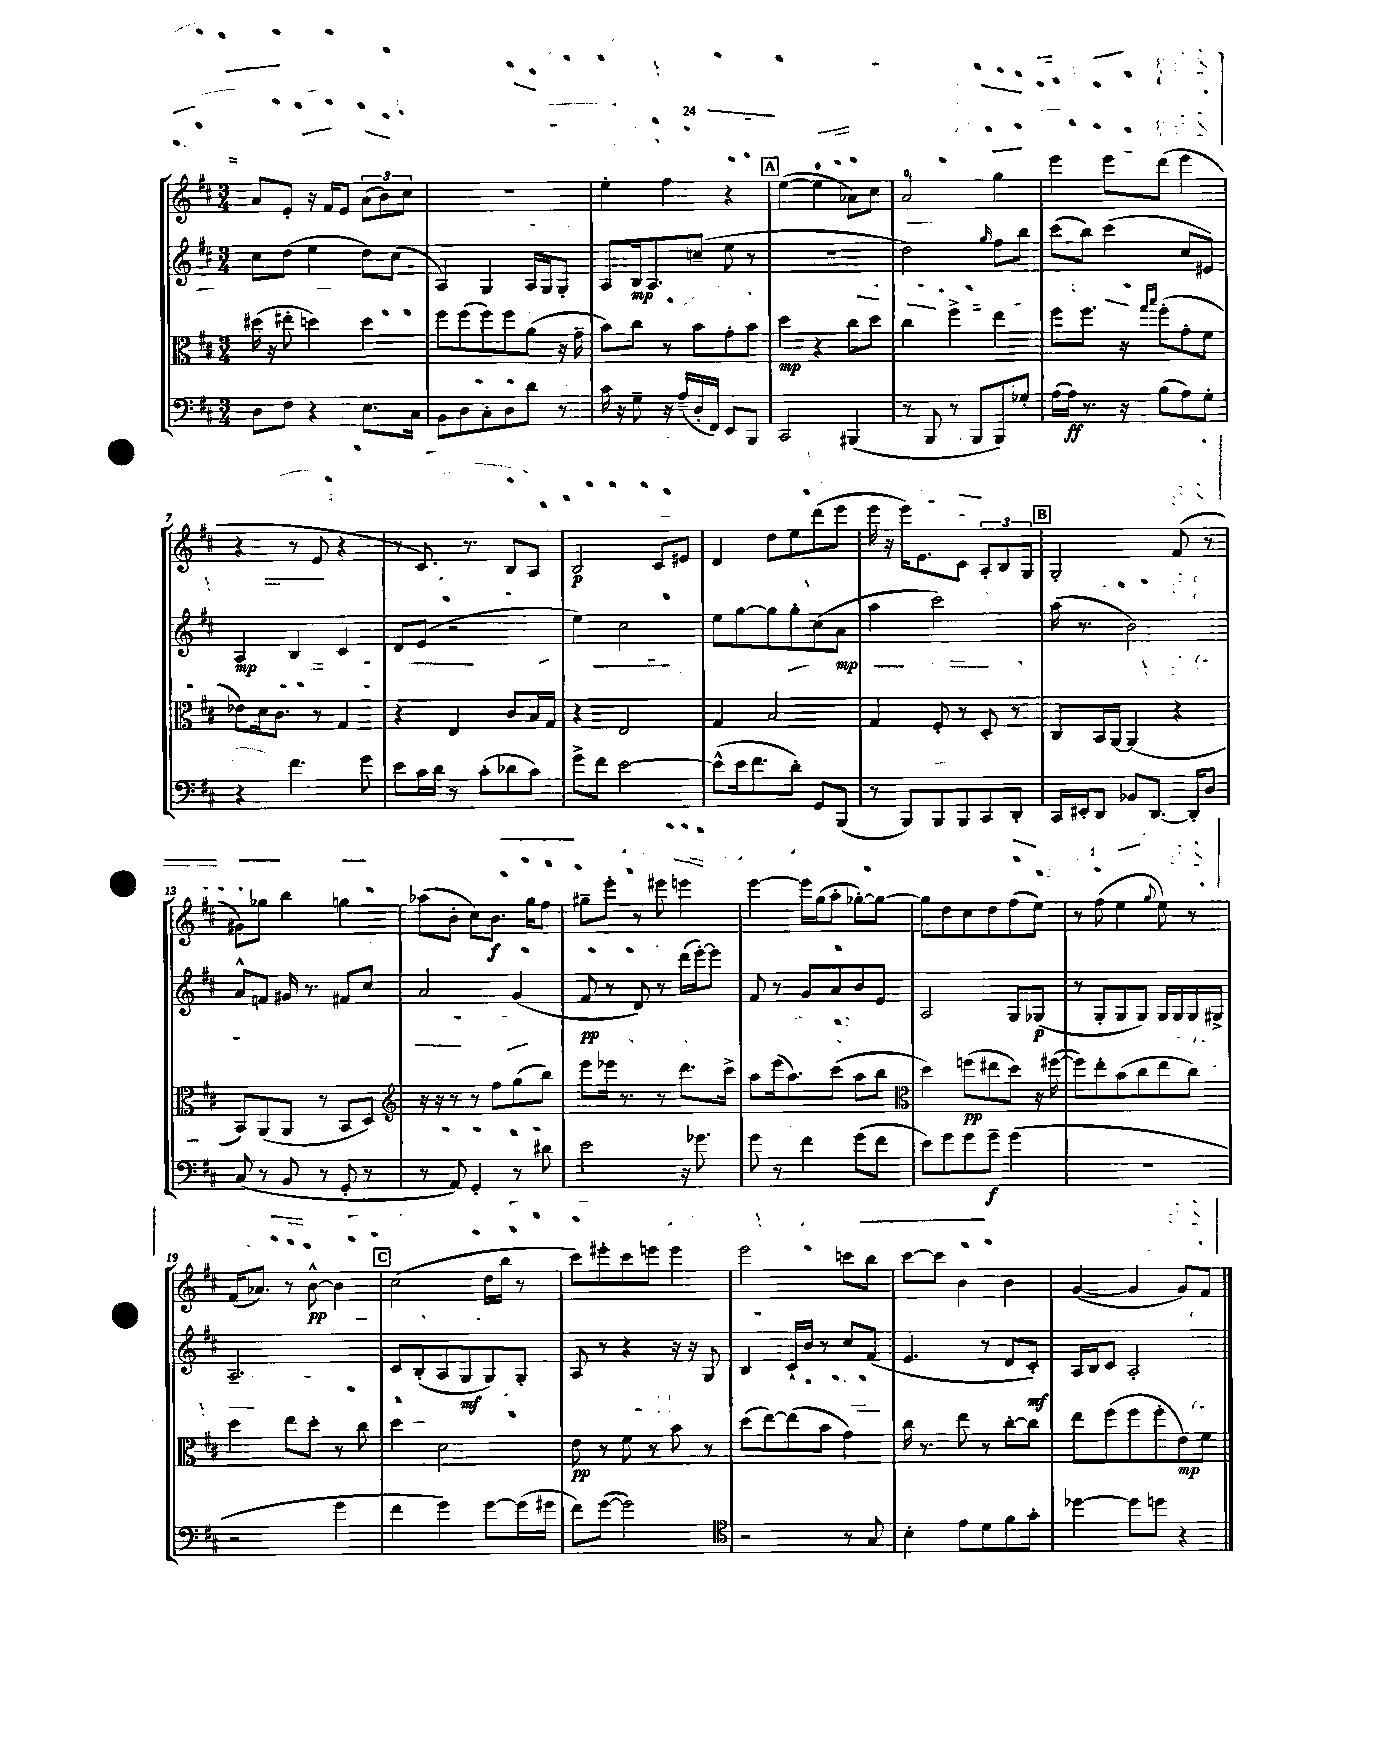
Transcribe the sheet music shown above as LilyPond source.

<<
\new StaffGroup <<
\new Staff = "s0" {
    \clef treble \key d \major \numericTimeSignature \time 3/4
    a'8 e'8-. r16 fis'16 e'8 \tuplet 3/2 { a'8( b'8) cis''8 } |
    R2. |
    e''4-. fis''4 r4 |
    \mark \markup { \box "A" } e''4~( e''4-0 aes'8) cis''8 |
    a'2-0 g''4 |
    e'''4 e'''8 d'''8( e'''4 |
    r4 r8 e'8 r4 |
    r8 cis'8.) r8. b8 a8 |
    b2\p cis'8 eis'8 |
    d'4 d''8 e''8 d'''8( e'''8 |
    e'''16 r16 e'''16) e'8. cis'8 \tuplet 3/2 { a8-. b8 g8 } |
    \mark \markup { \box "B" } g2-. fis'8( r8 |
    gis'8) ges''8 b''4 g''4 |
    aes''8( b'8-. cis''8) b'8.\f g''16 fis''8 |
    gis''8-- e'''8-. r8 eis'''8 e'''4 |
    e'''4~ e'''16 g''16( a''8-. ges''8~-.) ges''8~ |
    ges''8 d''8 cis''8 d''8 fis''8( e''8) |
    r8 fis''8( e''4 \appoggiatura { g''8 } e''8) r8 |
    fis'16( aes'8.) r8 b'8~-^\pp b'4 |
    \mark \markup { \box "C" } cis''2( d''16 b''16 r8 |
    cis'''8) eis'''8-. cis'''8 e'''8 e'''4 |
    e'''2 c'''8 b''8 |
    cis'''8~ cis'''8 b'4 b'4 |
    g'4~( g'4 g'8) fis'8 \bar "|." |
}
\new Staff = "s1" {
    \clef treble \key d \major \numericTimeSignature \time 3/4
    cis''8 d''8( e''4 d''8) cis''8( |
    a4) g4 a16 g16 g8-. |
    a8 b16\mp a8. c''8--( e''8 r8 |
    \mark \markup { \box "A" } R2. |
    d''2) \grace { g''16 } fis''8 b''8 |
    cis'''8( b''8) cis'''4( cis''8 eis'8) |
    a4\mp b4 cis'4 |
    d'8 e'8( r2 |
    e''4) cis''2 |
    e''8 g''8~ g''8 g''8-. cis''8( a'8\mp |
    a''4 cis'''2) |
    \mark \markup { \box "B" } a''16( r8. b'2) |
    a'8-^ f'8 gis'16 r8. fis'8 cis''8 |
    a'2 g'4( |
    fis'8\pp r8 d'8) r8 d'''16( e'''16~-.) e'''8 |
    fis'8 r8 g'8 a'8 b'8 e'8 |
    a2 g8 ges8\p( |
    r8 g8-. g8 g8) g16 g16 g16 gis16-> |
    a2.-- |
    \mark \markup { \box "C" } cis'8 b8-.( a8 g8\mf g8) g8-. |
    a8 r8 r4 r16 r16 g8 |
    b4 cis'16-! b'16 r8 cis''8 fis'8( |
    e'4. r8 d'8 cis'8-.\mf) |
    a16 b16 cis'8 a2-. \bar "|." |
}
\new Staff = "s2" {
    \clef alto \key d \major \numericTimeSignature \time 3/4
    dis''16( r16 eis''8-. d''4) d''4 |
    fis''8 fis''8( fis''8) fis''8 a'8( r16 g'16-- |
    b'8) cis''8 r8 b'8 g'8-. b'8 |
    \mark \markup { \box "A" } d''4\mp r4 cis''8 d''8 |
    cis''4 fis''4-> e''4 |
    fis''8 fis''8. r16 \grace { g''16 b''16 } fis''8-.( g'8-. fis'8 |
    ees'8) d'16 cis'8. r8 g4 |
    r4 e4 cis'8 b16 g16 |
    r4 e2 |
    g4 b2 |
    g4 fis8-. r8 d8-. r8 |
    \mark \markup { \box "B" } cis8 b,16 a,16~ a,4( r4 |
    b,8) a,8( a,8 r8 b,8 d8) |
    \clef treble r16 r16 r8 r8 fis''8 g''8( b''8) |
    e'''8 ees'''16 r8. r8 d'''8. cis'''16-> |
    a''8 e'''16( a''8.) cis'''8( a''8 b''8 |
    \clef alto d''4) f''8\pp( eis''8 d''8) r16 fis''16~( |
    fis''8) e''8-. b'8( cis''8 e''8 cis''8) |
    d''4 e''8 d''8-. r8 cis''8 |
    \mark \markup { \box "C" } d''4 d'2 |
    e'8\pp r8 fis'8 r8 b'8 r8 |
    d''8( e''8~) e''8( b'8 g'4) |
    cis''16 r8. e''8 r8 cis''8~-. cis''8 |
    e''8 fis''8( fis''8 fis''8-. e'8\mp) fis'8 \bar "|." |
}
\new Staff = "s3" {
    \clef bass \key d \major \numericTimeSignature \time 3/4
    d8 fis8 r4 e8. cis16 |
    b,8 d8 cis8-. d8 d'8 r8 |
    cis'16 r16 g8-- r16 a16--( d16-. fis,16) e,8 b,,8 |
    \mark \markup { \box "A" } cis,2 bis,,4( |
    r8 b,,8 r8 b,,8 b,,8) ges8-. |
    a16( a16\ff) r8. r16 b8( a8) g8-. |
    r4 fis'4. g'8 |
    e'8 cis'16 d'16 r8 cis'8-.( des'8 cis'8) |
    g'8-> fis'8 e'2~ |
    e'8-^( e'16 fis'8. d'8-.) g,8 b,,8( |
    r8 b,,8) b,,8 b,,8 cis,8 d,8-. |
    \mark \markup { \box "B" } cis,16 eis,16-. d,8 bes,8 d,8.~ d,16-. d8 |
    cis8( r8 b,8 r8 g,8-. r8 |
    r8 a,8) g,4-. r8 dis'8 |
    e'2 r16 ges'8. |
    g'8 r8 fis'4 g'8( fis'8 |
    e'8) g'8 g'8 g'8--\f g'4( |
    R2. |
    r2 g'4 |
    \mark \markup { \box "C" } fis'4 g'4) g'8~ g'16( gis'16 |
    fis'8) g'8~( g'2) |
    \clef tenor r2 r8 g8 |
    b4-. e'8 d'8 fis'8 g'8-. |
    des''4~ des''8 d''8 r4 \bar "|." |
}
>>
>>
